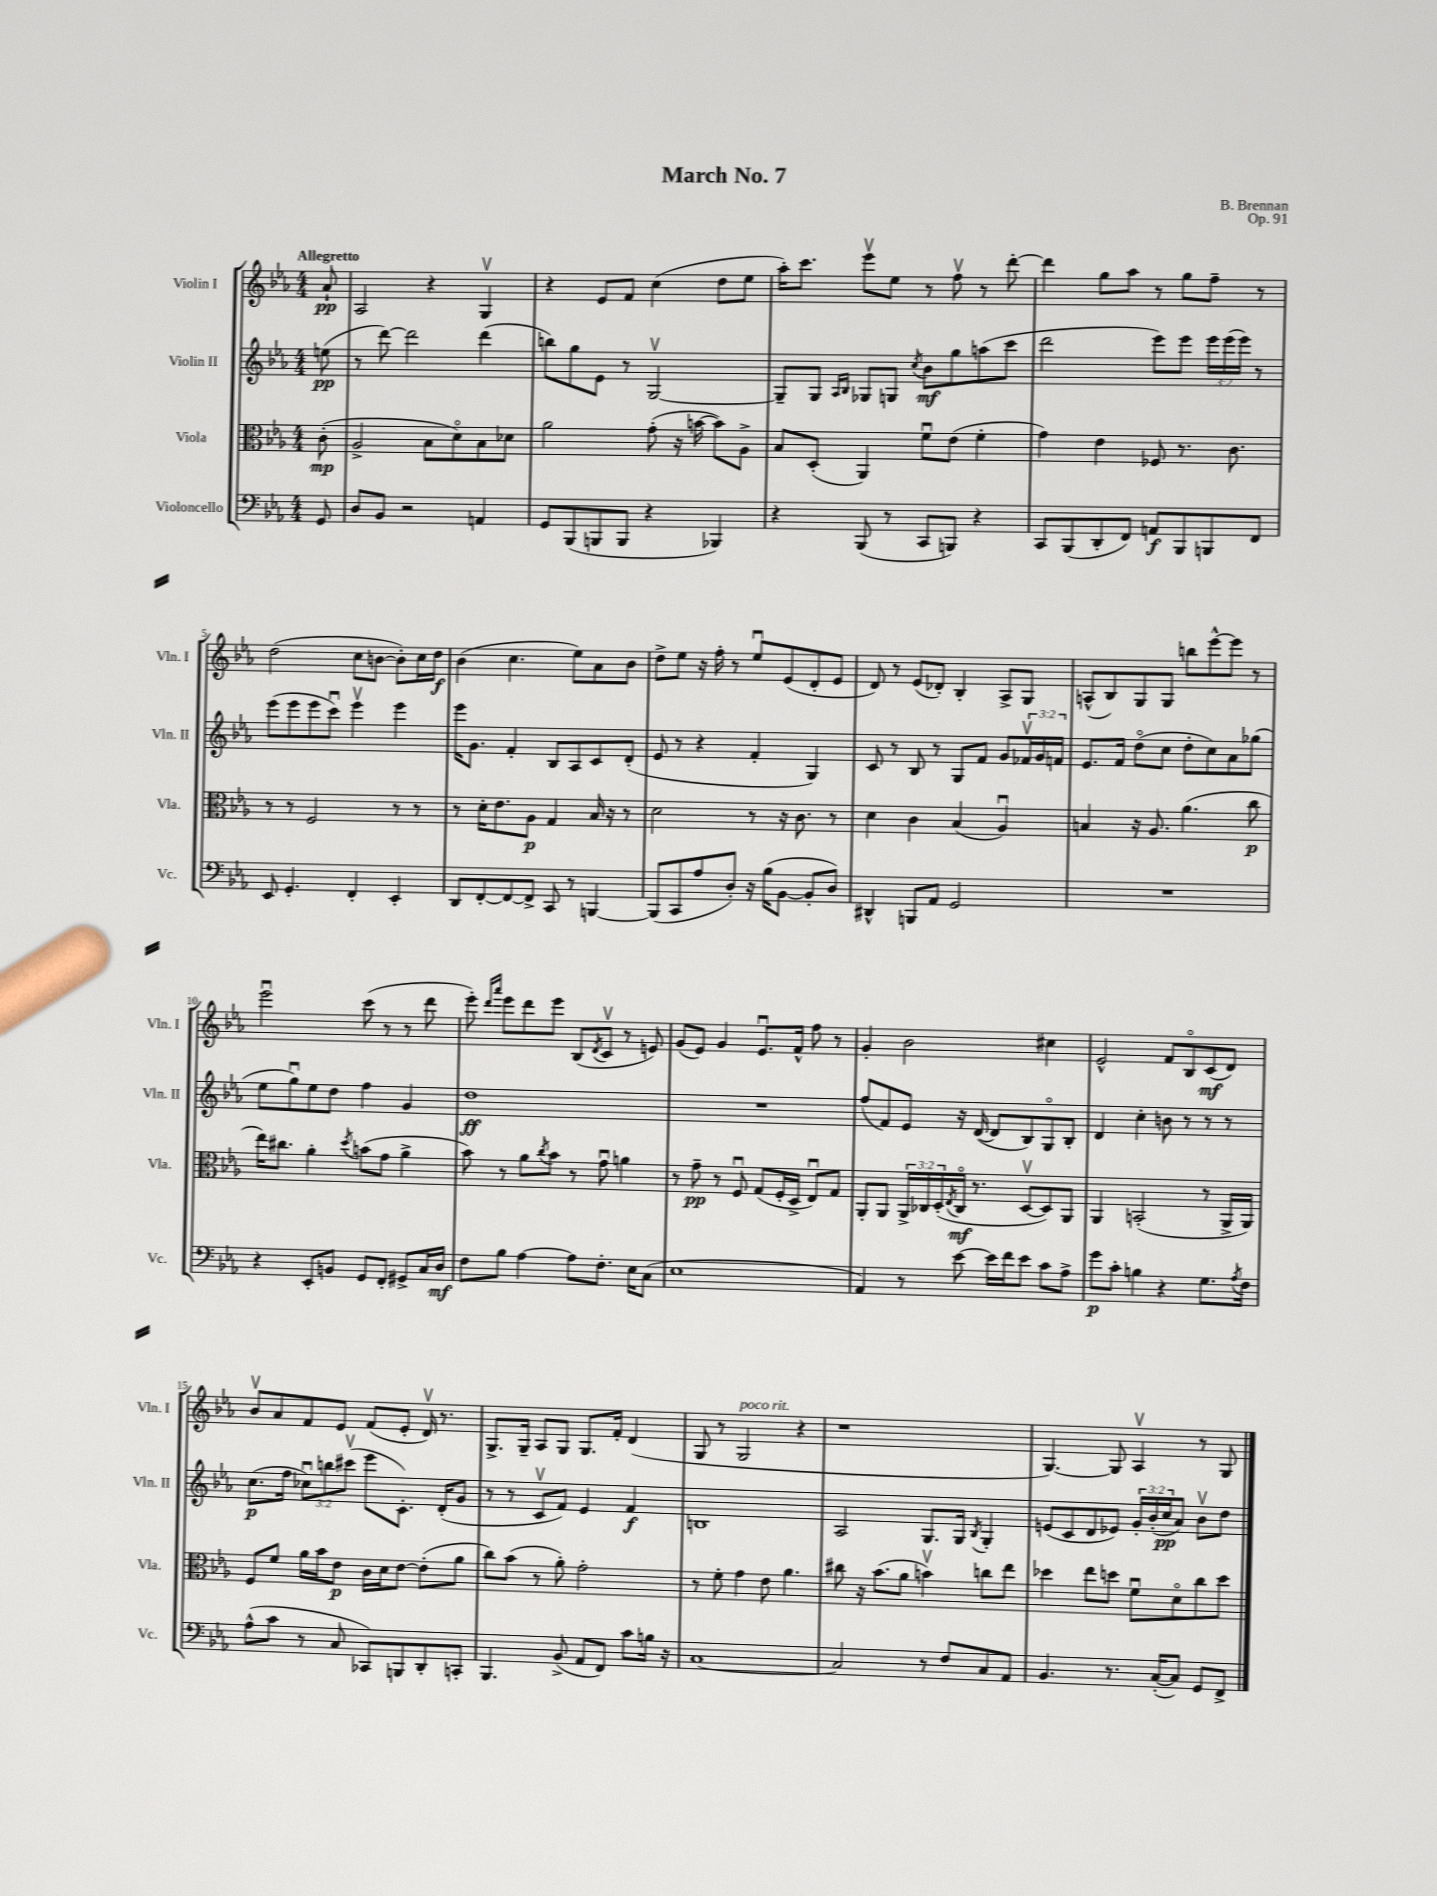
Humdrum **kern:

**kern	**kern	**kern	**kern
*staff4	*staff3	*staff2	*staff1
*clefF4	*clefC3	*clefG2	*clefG2
*k[b-e-a-]	*k[b-e-a-]	*k[b-e-a-]	*k[b-e-a-]
*M4/4	*M4/4	*M4/4	*M4/4
8GG/	(8c'\	(8ee\	8a-`/
=	=	=	=
8D/L	2A-^/	8r	2A-/
8BB-/J	.	[8ddd\)	.
2r	.	2ddd\]	.
.	8B-\L	.	4r
.	8do\)	.	.
4AA/	8B-\	(4ddd\	4Gv/
.	8d-\J	.	.
=	=	=	=
8GG/L	2a-\	8bb\L)	4r
(8BBB-/	.	8gg\	.
8BBB/	.	8e-\J	8e-/L
8BBB/J	.	8r	8f/J
4r	(8g'\	[2Gv/	(4cc\
.	16r	.	.
.	[16b\	.	.
4BBB-/)	8b\]L)	.	8dd\L
.	8A-^\J	.	8ee-\J
=	=	=	=
4r	8B-/L	8G~/]L	16aa-'\LK)
.	.	.	8.ccc\J
.	(8D'/J	8G/J	.
.	.	16qqA-/LL	.
.	.	16qqB-/JJ	.
(8BBB-/	4AA-/)	8G-/L	8eee-v\L
8r	.	8G/J	8ee-\J
.	.	8qcc/	.
8CC/L	8fu\L	8b-\L	8r
8BBB/J)	(8e-\J	8gg\	8ffv\
4r	4f'\	(8aa\	8r
.	.	8ccc\J	[8ddd'\
=	=	=	=
8CC/L	4g\)	2ddd\	4ddd\]
(8BBB-/	.	.	.
8DD'/	4e-\	.	8gg\L
8FF/J)	.	.	8aa-\J
8AA/L	8F-/	8eee-\L)	8r
8BBB-/	8.r	8eee-\J	8gg\L
8BBB/	.	24eee-\LL	8ff~\J
.	.	(24eee-\	.
.	8.c\	.	.
.	.	24eee-\JJ)	.
8FF/J	.	8r	8r
=	=	=	=
8EE-/	8r	(8eee-\L	(2dd\
4.GG'/	8r	8eee-\	.
.	2F/	8eee-\	.
.	.	8cccu\J)	.
4FF'/	.	4eee-v\	8cc\L
.	.	.	[8b\J
4EE-'/	8r	4eee-\	8b'\]L)
.	8r	.	16cc\L
.	.	.	16dd\JJ
=	=	=	=
8DD/L	8r	16eee-\LK	(4b-\
.	.	8.g\J	.
[8FF'/	16d'\LK	.	.
.	8.e-\	.	.
8FF/_	.	4f'/	4.cc\
8FF^/]J	8A-\J	.	.
8CC/	4G/	8B-/L	.
8r	.	8A-/	8ee-\L)
[4BBB/	16B-/	8c/	8a-\
.	16r	.	.
.	8r	(8d'/J	8b-\J
=	=	=	=
(8BBB/]L	2d\	8e-/	8dd^\L
8CC/	.	8r	8ee-\J
8A-/	.	4r	16r
.	.	.	16ff'\
8D'/J)	.	.	8r
16r	8r	4f'/	8ee-u/L
(16B-\LK	.	.	.
[8BB-\J	16r	.	(8e-/
.	8.c\	.	.
8BB-'/]L	.	4G/)	8d'/
8D/J)	8r	.	8e-/J
=	=	=	=
4DD#^^/	4d\	8c/	8d/)
.	.	8r	8r
8BBB/L	4c\	8B-/	(8e-/L
8AA-/J	.	8r	8d-'/J)
2GG/	(4B-/	8G/L	4B-'/
.	.	8f/J	.
.	4A-u/)	8g/L	8A-^/L
.	.	24f-v/L	8G/J
.	.	24g/	.
.	.	24f/JJ	.
=	=	=	=
1r	4B/	8.e-/L	(8A^^/L
.	.	.	8B-/)
.	.	16f/Jk	.
.	16r	(8ddo\L	8G/
.	8.A-/	.	.
.	.	8cc\J	8G/J
.	(4.a-\	8dd'\L	8bb\L
.	.	8cc\)	[8eee-^^\
.	.	8a-\	8eee-\]J
.	8cc\	(8gg-\J	8r
=	=	=	=
4r	16ee-\LK)	8ee-\L	2eee-u\
.	8.cc#\J	.	.
.	.	8ggu\)	.
8EE-'/L	4a-'\	8ee-\	.
8BB/J	.	8dd\J	.
.	8qdd/	.	.
8GG/L	(8b\L	4ff\	(8ccc\
8FF'/J	8g\J	.	8r
8GG#^/L	4a-^\	4g/	8r
16C/L	.	.	8ddd\
16D/JJ	.	.	.
=	=	=	=
8F\L	8b-\)	1dd	8eee-'\)
.	.	.	16qqddd/LL
.	.	.	16qqaaa-/JJ
8B-\J	8r	.	8eee-\L
[4A-\	8a-\L	.	8ddd\
.	8qcc/	.	.
.	8b-\J	.	8eee-\J
8A-\]L	8r	.	(8B-/L
.	.	.	8qd/
8.F'\J	8gu\	.	8cv/J
.	4a\	.	8r
16E-\LK	.	.	.
(8C\J	.	.	8e/)
=	=	=	=
1E-	8r	1r	(8g/L
.	8g~\	.	8e-/J)
.	8r	.	4g/
.	8Fu/	.	.
.	(8G/L	.	8.e-u/L
.	16F'/L	.	.
.	16D^/JJ	.	16f^^/Jk
.	8E-u/L)	.	8ff\
.	8G/J	.	8r
=	=	=	=
4AA-/)	8AA-'/L	(8ff/L	4g'/
.	8AA-/J	8f/)	.
8r	24AA-^/LL	8e-/J	2b-\
.	24C-/	.	.
.	(24D'/	.	.
.	8qE-/	.	.
[8e-\	16C-o/JJ	16r	.
.	8.r	([16d/	.
16e-\]LL	.	8d/]L	.
16f\J	.	.	.
8e-\J	[8Dv/L	8B-/)	.
8c\L	8D/])	8Go/	4cc#\
8A-^\J	8AA-/J	8B-'/J	.
=	=	=	=
8g\L	4AA-/	4d/	2e-^^/
8c'\J	.	.	.
4B\	(2BB'/	4cc'\	.
4r	.	8b\	8f/L
.	.	8r	8B-o/
8.G\L	8r	8r	(8c/
.	16AA-^/LL	8r	8d/J)
8qA-/	.	.	.
16F\Jk	16AA-/JJ)	.	.
=	=	=	=
(8A-^^\L	8F/L	(8.cc\L	8b-v/L
8c\J	8f/J	.	8a-/
.	.	16ff\Jk	.
8r	16a-\LL	12cc-u\L)	8f/
.	16b-\J	.	.
.	.	12bb\	.
8C/	8e-\J	.	8e-/J
.	.	(12ccc#v\J	.
8CC-/L)	16c\LL	8eee-\L	(8f/L
.	16d\J	.	.
8BBB/	[8e-\J	8.c'\J)	8e-'/J
8DD'/	(8e-'\]L	.	16dv/)
.	.	(16d'/LK	8.r
8CC'/J	8a-\J	8g/J	.
=	=	=	=
4.BBB-/	8cc\L)	8r	8.G^/L
.	(8b-\J	8r	.
.	.	.	16G~/Jk
.	8r	8cv/L	8A-/L
(8BB-^/	8a-'\)	8f/J)	8G/J
8AA-/L	2g'\	4e-/	8.G/L
8FF/J)	.	.	.
.	.	.	16f'/Jk
8c\L	.	4f/	(4d/
16B\Jk	.	.	.
16r	.	.	.
=	=	=	=
[1C	8r	1B	8G/
.	8f'\	.	8r
.	4g\	.	2G/
.	8e-\	.	.
.	4.a-\	.	.
.	.	.	4r
=	=	=	=
2C/]	8cc#\	2A-/	1r
.	16r	.	.
.	(8.b-\L	.	.
.	8a-\J	.	.
8r	4bv\)	8.G/L	.
8F/L	.	.	.
.	.	16G/Jk	.
.	.	8qB-/	.
8C/	8cc\L	4G'/	.
8AA-/J	8ee-\J	.	.
=	=	=	=
4.BB-/	4dd-\	(8e/L	[4.G/)
.	.	8c/	.
.	8ee-\L	8d/	.
8.r	8dd\J	8e-/J)	8G/]
.	8fu\L	24g'/LL	4A-v/
.	.	(24b-'/	.
([16C'/LK	.	.	.
.	.	24cc/J	.
8C/]J)	8do\	8a-/J)	.
8GG/L	8cc\	8b-v\L	8r
8FF^/J	8dd\J	8dd\J	8G/
==	==	==	==
*-	*-	*-	*-
